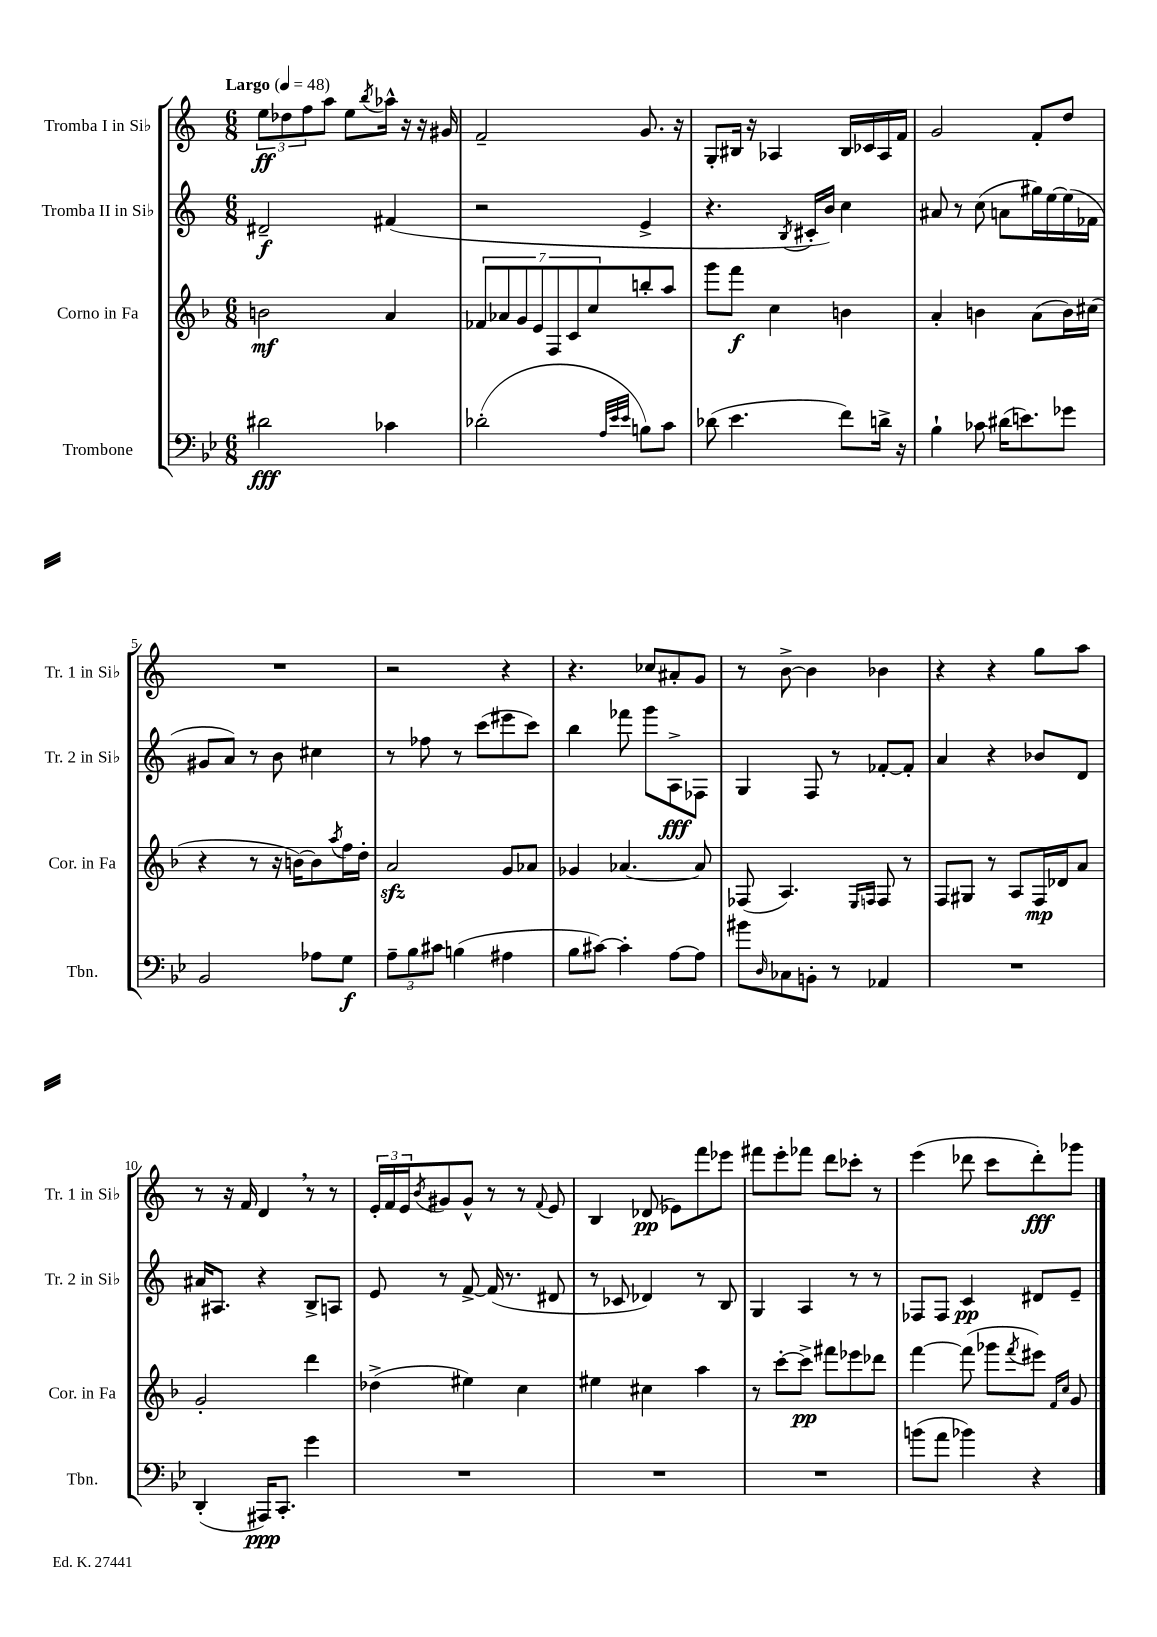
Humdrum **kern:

**kern	**dynam	**kern	**dynam	**kern	**dynam	**kern	**dynam
*part4	*part4	*part3	*part3	*part2	*part2	*part1	*part1
*staff4	*staff4	*staff3	*staff3	*staff2	*staff2	*staff1	*staff1
*I"Trombone	*	*I"Corno in Fa	*	*I"Tromba II in Si♭	*	*I"Tromba I in Si♭	*
*I'Tbn.	*	*I'Cor. in Fa	*	*I'Tr. 2 in Si♭	*	*I'Tr. 1 in Si♭	*
*clefF4	*	*clefG2	*	*clefG2	*	*clefG2	*
*k[b-e-]	*	*k[b-]	*	*k[]	*	*k[]	*
*M6/8	*	*M6/8	*	*M6/8	*	*M6/8	*
*MM48	*	*MM48	*	*MM48	*	*MM48	*
=1	=1	=1	=1	=1	=1	=1	=1
!	!	!	!	!	!	!LO:TX:a:B:t=Largo	!
2d#X\	fff	2bn\	mf	2d#X~/	f	12ee\L	ff
.	.	.	.	.	.	12dd-X\	.
.	.	.	.	.	.	12ff\	.
.	.	.	.	.	.	8aa\J	.
.	.	.	.	.	.	8ee\L	.
.	.	.	.	.	.	8qbb/	.
4c-X\	.	4a/	.	(4f#X/	.	16aa-X^^\Jk	.
.	.	.	.	.	.	16r	.
.	.	.	.	.	.	16r	.
.	.	.	.	.	.	16g#X/	.
=2	=2	=2	=2	=2	=2	=2	=2
(2d-X'\	.	14f-X/L	.	2r	.	2f~/	.
.	.	14a-X/	.	.	.	.	.
.	.	14g/	.	.	.	.	.
.	.	14e/	.	.	.	.	.
.	.	14F/	.	.	.	.	.
.	.	14c/	.	.	.	.	.
.	.	14cc/	.	.	.	.	.
32qqA/LLL	.	.	.	.	.	.	.
32qqe-/	.	.	.	.	.	.	.
32qqe-/JJJ	.	.	.	.	.	.	.
8Bn\L)	.	8bbn'/	.	4e^/	.	8.g/	.
8c\J	.	8aa/J	.	.	.	.	.
.	.	.	.	.	.	16r	.
=3	=3	=3	=3	=3	=3	=3	=3
(8d-X\	.	8ggg\L	.	4.r	.	8G'/L	.
4.e-\	.	8fff\J	f	.	.	16B#X/Jk	.
.	.	.	.	.	.	16r	.
.	.	4cc\	.	.	.	4A-X/	.
.	.	.	.	8qB/	.	.	.
.	.	.	.	16c#X'/LL	.	.	.
.	.	.	.	16b/JJ)	.	.	.
8f\L)	.	4bn\	.	4cc\	.	16B#/LL	.
.	.	.	.	.	.	16c-X/	.
16dn^\Jk	.	.	.	.	.	16A-/	.
16r	.	.	.	.	.	16f/JJ	.
=4	=4	=4	=4	=4	=4	=4	=4
4B-`\	.	4a'/	.	8a#X/	.	2g/	.
.	.	.	.	8r	.	.	.
8c-X\	.	4bn\	.	(8cc\	.	.	.
(16d#X\KL	.	.	.	8an\L	.	.	.
8.en\)	.	.	.	.	.	.	.
.	.	(8a\L	.	16gg#X\L)	.	8f'/L	.
.	.	.	.	[16ee\	.	.	.
8g-X\J	.	16b\L)	.	(16ee\]	.	8dd/J	.
.	.	(16cc#X\JJ	.	16f-X\JJ	.	.	.
!!LO:LB:g=z
=5	=5	=5	=5	=5	=5	=5	=5
2BB-/	.	4r	.	8g#X/L	.	2.r	.
.	.	.	.	8a/J)	.	.	.
.	.	8r	.	8r	.	.	.
.	.	16r	.	8b\	.	.	.
.	.	[16bn\KL)	.	.	.	.	.
8A-X\L	.	8b\]	.	4cc#X\	.	.	.
.	.	8qaa/	.	.	.	.	.
8G\J	f	16ff\L	.	.	.	.	.
.	.	16dd'\JJ	.	.	.	.	.
=6	=6	=6	=6	=6	=6	=6	=6
12A~\L	.	2azz/	.	8r	.	2r	.
12B-\	.	.	.	.	.	.	.
.	.	.	.	8ff-X\	.	.	.
12c#X\J	.	.	.	.	.	.	.
(4Bn\	.	.	.	8r	.	.	.
.	.	.	.	(8ccc\L	.	.	.
4A#X\	.	8g/L	.	8eee#X\	.	4r	.
.	.	8a-X/J	.	8ccc\J)	.	.	.
=7	=7	=7	=7	=7	=7	=7	=7
8B-\L	.	4g-X/	.	4bb\	.	4.r	.
[8c#X\J)	.	.	.	.	.	.	.
4c#'\]	.	[4.a-X/	.	8fff-X\	.	.	.
.	.	.	.	8ggg\L	.	8cc-X/L	.
[8A\L	.	.	.	8A^\	fff	8a#X'/	.
8A\J]	.	8a-/]	.	8F-X\J	.	8g/J	.
=8	=8	=8	=8	=8	=8	=8	=8
8b#X\L	.	(8F-X/	.	4G/	.	8r	.
16qqD/	.	.	.	.	.	.	.
8C-X\	.	4.A/)	.	.	.	[8b^\	.
8BBn'\J	.	.	.	8F/	.	4b\]	.
8r	.	.	.	8r	.	.	.
.	.	16qqE/LL	.	.	.	.	.
.	.	16qqFn/JJ	.	.	.	.	.
4AA-X/	.	8F/	.	[8f-X'/L	.	4b-X\	.
.	.	8r	.	8f-'/J]	.	.	.
=9	=9	=9	=9	=9	=9	=9	=9
2.r	.	8F/L	.	4a/	.	4r	.
.	.	8G#X/J	.	.	.	.	.
.	.	8r	.	4r	.	4r	.
.	.	8A/L	.	.	.	.	.
.	.	16F/L	mp	8b-X/L	.	8gg\L	.
.	.	16d-X/J	.	.	.	.	.
.	.	8a/J	.	8d/J	.	8aa\J	.
!!LO:LB:g=z
=10	=10	=10	=10	=10	=10	=10	=10
(4DD'/	.	2g'/	.	16a#X/KL	.	8r	.
.	.	.	.	8.A#X/J	.	.	.
.	.	.	.	.	.	16r	.
.	.	.	.	.	.	16f/	.
16AAA#X/KL)	ppp	.	.	4r	.	4d,/	.
8.CC'/J	.	.	.	.	.	.	.
4g\	.	4ddd\	.	8B^/L	.	8r	.
.	.	.	.	8An/J	.	8r	.
=11	=11	=11	=11	=11	=11	=11	=11
2.r	.	(4dd-X^\	.	8e/	.	24e'/LL	.
.	.	.	.	.	.	24f/	.
.	.	.	.	.	.	24e/J	.
.	.	.	.	.	.	8qb/	.
.	.	.	.	8r	.	8g#X/	.
.	.	4ee#X\)	.	[8f^/	.	8g#^^/J	.
.	.	.	.	(16f/]	.	8r	.
.	.	.	.	8.r	.	.	.
.	.	4cc\	.	.	.	8r	.
.	.	.	.	.	.	8qqf/	.
.	.	.	.	8d#X/	.	8e/	.
=12	=12	=12	=12	=12	=12	=12	=12
2.r	.	4ee#X\	.	8r	.	4B/	.
.	.	.	.	8c-X/	.	.	.
.	.	4cc#X\	.	4d-X/)	.	(8d-X/	pp
.	.	.	.	.	.	8e-X\L)	.
.	.	4aa\	.	8r	.	8fff\	.
.	.	.	.	8B/	.	8eee-X\J	.
=13	=13	=13	=13	=13	=13	=13	=13
2.r	.	8r	.	4G/	.	8fff#X\L	.
.	.	[8ccc'\L	.	.	.	8eee'\	.
.	.	8ccc^\J]	pp	4A/	.	8fff-X\J	.
.	.	8fff#X\L	.	.	.	8ddd\L	.
.	.	8eee-X\	.	8r	.	8ccc-X'\J	.
.	.	8ddd-X\J	.	8r	.	8r	.
=14	=14	=14	=14	=14	=14	=14	=14
(8bn\L	.	[4fff\	.	8F-X/L	.	(4eee\	.
8a\J	.	.	.	8F-/J	.	.	.
4b-X\)	.	(8fff\]	.	4c/	pp	8ddd-X\	.
.	.	8ggg-X\L	.	.	.	8ccc\L	.
.	.	8qfff/	.	.	.	.	.
4r	.	8eee#X\J)	.	8d#X/L	.	8ddd-'\)	fff
.	.	16qqf/LL	.	.	.	.	.
.	.	16qqcc/JJ	.	.	.	.	.
.	.	8g/	.	8e~/J	.	8ggg-X\J	.
==	==	==	==	==	==	==	==
*-	*-	*-	*-	*-	*-	*-	*-
